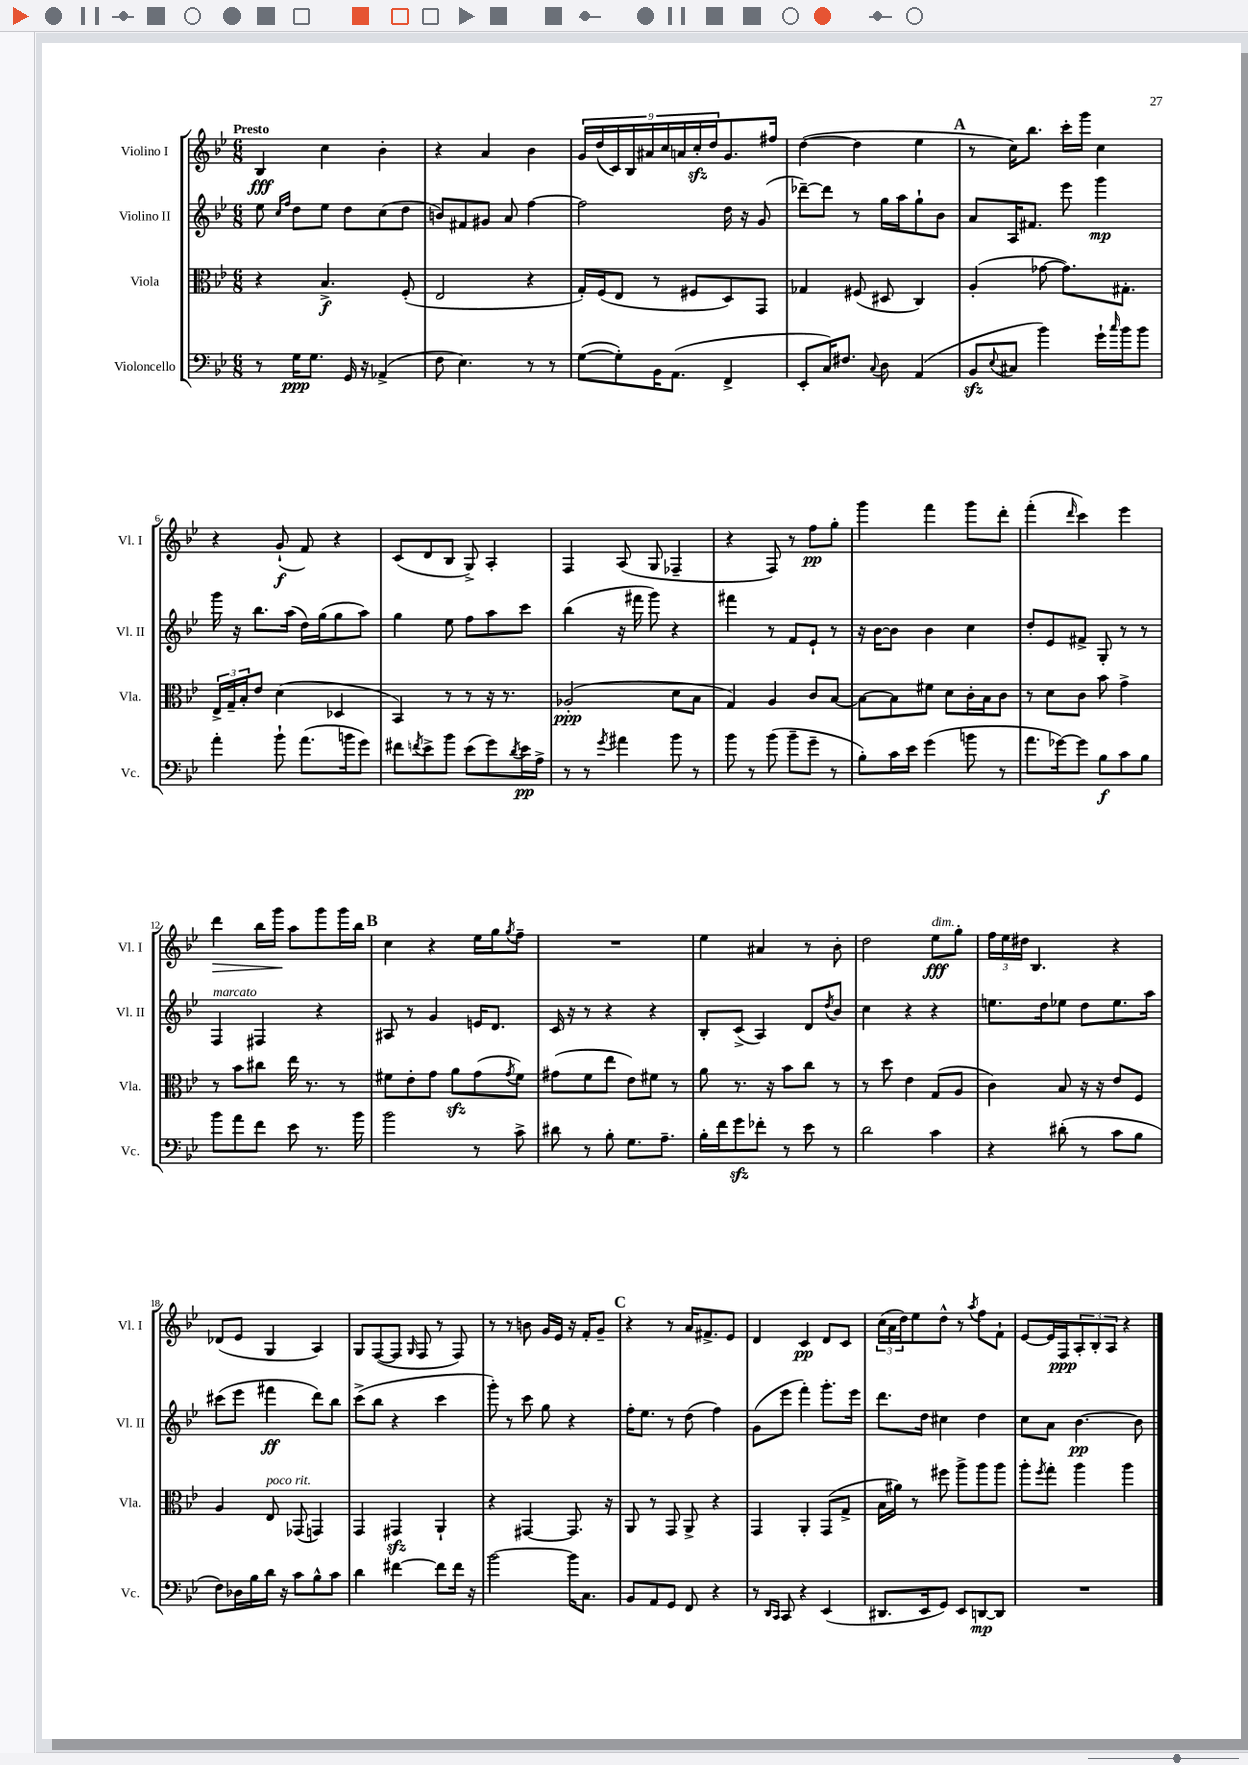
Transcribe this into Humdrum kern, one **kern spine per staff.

**kern	**kern	**kern	**kern
*staff4	*staff3	*staff2	*staff1
*clefF4	*clefC3	*clefG2	*clefG2
*k[b-e-]	*k[b-e-]	*k[b-e-]	*k[b-e-]
*M6/8	*M6/8	*M6/8	*M6/8
8r	4r	8ee-	4B-
.	.	16qqcc	.
.	.	16qqff	.
16G	.	8dd	.
8.G	.	.	.
.	4.B-^	8ee-	4cc
16GG	.	8dd	.
16r	.	.	.
(4AA-^	.	(8cc	4b-'
.	(8F'	8dd	.
=	=	=	=
8F	2E-	8b)	4r
4.E-)	.	8f#	.
.	.	8g#	4a
.	.	8a	.
8r	4r	[4ff	4b-
8r	.	.	.
=	=	=	=
([8G	16G')	2ff]	18g
.	.	.	(18dd
.	(16F	.	.
.	.	.	18c)
8G'])	8E-	.	.
.	.	.	18B-
.	.	.	18a#
16BB-	8r	.	.
.	.	.	18cc
(8.AA	.	.	.
.	.	.	18a
.	8F#	.	.
.	.	.	18cc'
.	.	.	18dd
4FF^	8D)	16dd	8.g
.	.	16r	.
.	8GG	(8g	.
.	.	.	16ff#
=	=	=	=
8EE-'	4G-	[8ddd-~)	([4dd
16C)	.	8ddd-]	.
8.F#	.	.	.
.	(8F#	8r	4dd]
8qqC	.	.	.
8D	8D#	16gg	.
.	.	16aa	.
(4AA	4C)	8gg`	4ee-
.	.	8b-	.
=	=	=	=
8BB-	(4A'	8a	8r
8qqE-	.	.	.
8C#	.	16A	16cc)
.	.	8.f#	8.bb-
4b-)	[8g-	.	.
.	8.g-])	8eee-	16ccc'
.	.	.	16ggg
16g`	.	4ggg	4cc
16qqcc	.	.	.
16b-	8.G#'	.	.
8b-	.	.	.
=	=	=	=
4a'	24E-^	16ggg	4r
.	24G~	.	.
.	.	16r	.
.	24B-'	.	.
.	8e-	8.bb-	.
8b-`	(4d	.	(8g`
.	.	(16aa	.
(8.a	.	16dd)	8f)
.	.	(16gg	.
.	4D-	8gg	4r
16b	.	.	.
8g)	.	8aa)	.
=	=	=	=
8f#	4BB-)	4gg	(8c
8qf	.	.	.
8e-^	.	.	8d
8b-	8r	8ee-	8B-
(8e-	8r	8ff	8G^)
8g)	16r	8aa	4A'
.	8.r	.	.
8qd	.	.	.
16e-	.	8ccc	.
16A^	.	.	.
=	=	=	=
8r	(2A-'	(4bb-	4F
8r	.	.	.
8qg	.	.	.
4a#	.	16r	(8A
.	.	16fff#	.
.	.	8ggg)	8G
8b-	8d	4r	4F-~
8r	8B-	.	.
=	=	=	=
8b-	4G)	4fff#	4r
8r	.	.	.
(8b-	4A	8r	8F)
8b-~	.	8f	8r
8g~	8c	8e-`	8ff
8r	[8B-	8r	8gg'
=	=	=	=
8B-')	8B-_	16r	4ggg
.	.	[16b-	.
16c	8B-]	8b-]	.
16e-	.	.	.
(4g	8f#	4b-	4fff
.	8d	.	.
8b	16c'	4cc	8ggg
.	16B-	.	.
8r	8c	.	8ddd'
=	=	=	=
8.a	8r	8dd'	(4fff'
.	8d	8e-	.
[16g-)	.	.	.
.	.	.	16qqddd
8g-]	8c	8f#^	4ccc)
8B-	8b-	8G'	.
8c	4g^	8r	4eee-
8B-	.	8r	.
=	=	=	=
8b-	8r	4F	4ddd
8a	8b-	.	.
8f	8cc#	4F#	16bb-
.	.	.	16ggg
8e-	16ee-	.	8aa
.	8.r	.	.
8.r	.	4r	8ggg
.	8r	.	16ggg
16b-	.	.	16bb-
=	=	=	=
2b-	8f#	8A#	4cc
.	8e-'	8r	.
.	8g	4g	4r
.	8a	.	.
8r	(8g	16e	16ee-
.	.	8.d	16gg
.	8qg	.	8qgg
8c^	8f#)	.	8ff~
=	=	=	=
8d#	(8g#	16c	2.r
.	.	16r	.
8r	8f	8r	.
8B-'	8ee-	4r	.
8.G	8e-)	.	.
.	8f#	4r	.
8.A~	.	.	.
.	8r	.	.
=	=	=	=
16B-'	8a	8B-'	4ee-
16f	.	.	.
8g	8.r	(8c^	.
8f-'	.	4A)	4a#
.	16r	.	.
8r	8b-	.	.
8e-	8cc	8d	8r
.	.	8qdd	.
8r	8r	8b-	8b-'
=	=	=	=
2d	8r	4cc	2dd
.	8dd	.	.
.	4e-	4r	.
4c	(8G	4r	8ee-
.	8A	.	8gg'
=	=	=	=
4r	4c)	8.ee	24ff
.	.	.	24ee-
.	.	.	24dd#
.	.	.	4.B-
.	.	16dd	.
(8d#'	8B-	8ee-	.
8r	16r	8dd	.
.	16r	.	.
8c	8e-	8.ee-	4r
8B-	8F	.	.
.	.	16aa	.
=	=	=	=
8F)	4A	(8ccc#	(8d-
16D-	.	8eee-	8e-
16B-	.	.	.
16d	8E-	4fff#	4G
16r	.	.	.
8c	(8GG-	.	.
8B-^^	4GG)	8ddd)	4A)
8c	.	8bb-	.
=	=	=	=
4d	4GG	(8ccc^	8G
.	.	8bb-	([8F
[4f#	4GG#	4r	8F]
.	.	.	16qqG
.	.	.	8F
8f#]	4AA`	4ccc	8r
16f#	.	.	8F)
16r	.	.	.
=	=	=	=
[2b-	4r	8ggg')	8r
.	.	8r	8r
.	[4GG#	8ccc	8b
.	.	8gg	16g
.	.	.	16e-
16b-]	8.GG#]	4r	16r
8.C	.	.	16f'
.	.	.	8g~
.	16r	.	.
=	=	=	=
8BB-	8AA	16ff'	4r
.	.	8.ee-	.
8AA	8r	.	.
8GG	8GG	8r	8r
8FF	8AA^	(8dd	16a
.	.	.	8.f#^
4r	4r	4ff)	.
.	.	.	8e-
=	=	=	=
8r	4GG	(8g	4d
16qqDD	.	.	.
16qqCC	.	.	.
8CC	.	8eee-	.
4r	4AA'	4fff')	4c
(4EE-	(8GG	8.ggg'	8d
.	8G^	.	8c
.	.	16eee-	.
=	=	=	=
8.DD#	16B-	8.ddd	(24cc
.	.	.	24a
.	16a#)	.	.
.	.	.	24dd)
.	8r	.	8ee-
16EE-	.	16dd	.
8GG)	8ff#	4cc#	8dd^^
8EE-	8aa^	.	8r
.	.	.	8qaa
[8DD	8aa	4dd	8ff
8DD]	8aa	.	8f`
=	=	=	=
2.r	8aa'	8cc	[8e-
.	8qff	.	.
.	8gg'	8a	16e-]
.	.	.	16F
.	4aa	[4.b-	12A'
.	.	.	12B-'
.	.	.	12A
.	4aa	.	4r
.	.	8b-]	.
==	==	==	==
*-	*-	*-	*-
